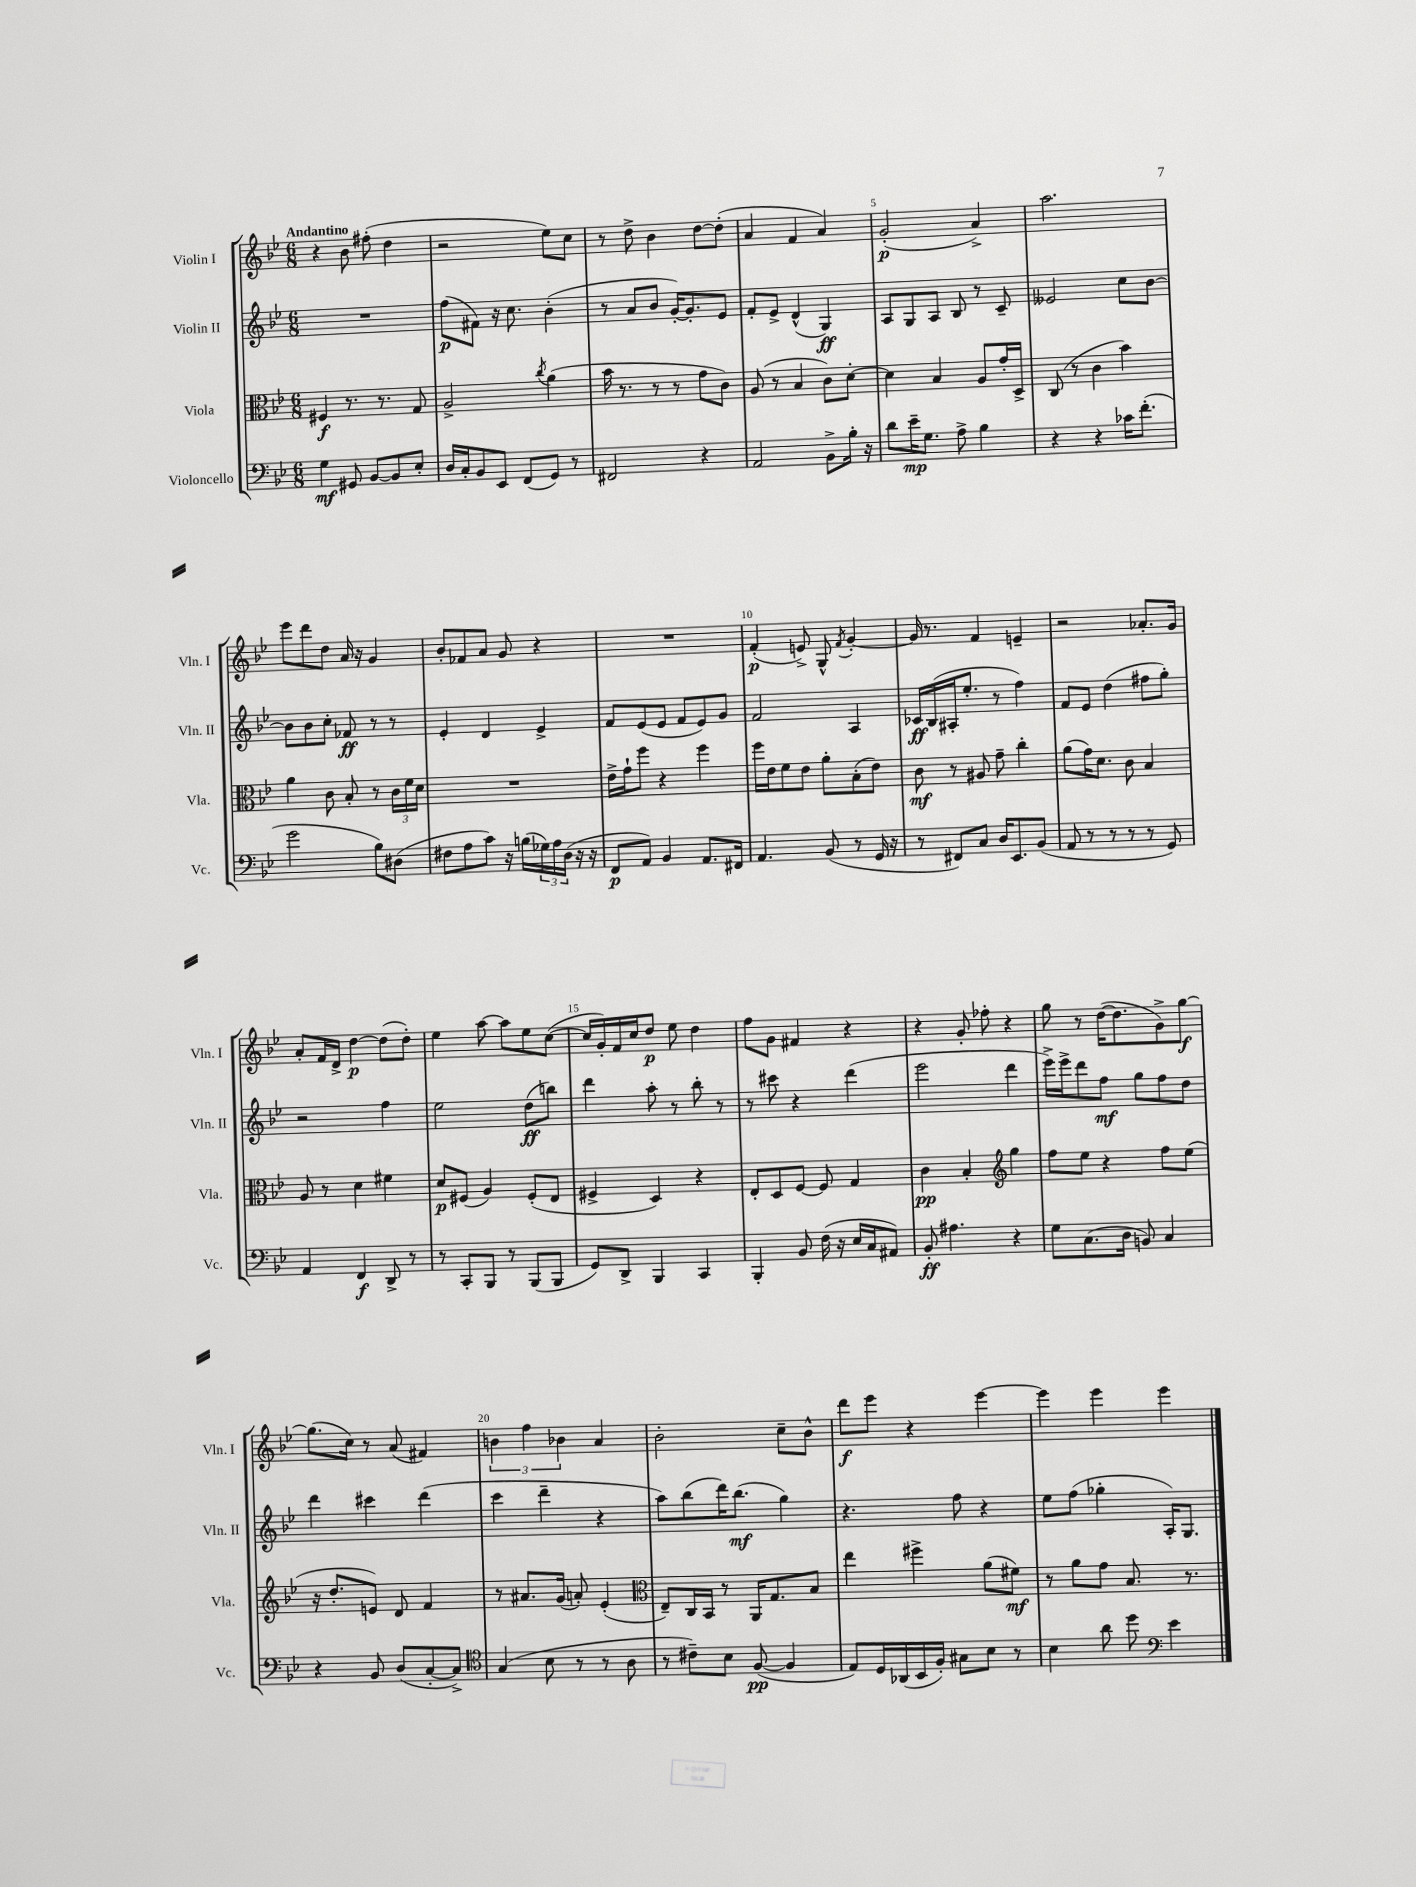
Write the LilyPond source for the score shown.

<<
\new StaffGroup <<
\new Staff = "s0" \with { instrumentName = "Violin I" shortInstrumentName = "Vln. I" } {
    \clef treble \key bes \major \numericTimeSignature \time 6/8 \tempo "Andantino"
    r4 bes'8 fis''8-.( d''4 |
    r2 ees''8) c''8 |
    r8 d''8-> bes'4 d''8~ d''8-.( |
    a'4 f'4 a'4) |
    g'2-.\p( a'4->) |
    a''2. |
    ees'''8 d'''8 d''8 a'16 r16 g'4 |
    bes'8-. fes'8 a'8 g'8 r4 |
    R2. |
    f'4-.\p( e'8->) g8-^ \acciaccatura { f'8 } g'4~-. |
    g'16 r8. f'4 e'4-- |
    r2 aes'8.-. g'16 |
    a'8-. f'16 d'16-> d''4~\p d''8( d''8-.) |
    ees''4 a''8~ a''8 ees''8 c''8~( |
    c''16 g'16-.) f'16 c''16 d''8\p ees''8 d''4 |
    f''8 g'8 fis'4 r4 |
    r4 g'8-. fes''8-. r4 |
    g''8 r8 d''16~( d''8. g'8->) g''8~\f |
    g''8.( c''16) r8 a'8( fis'4) |
    \tuplet 3/2 { b'4 f''4 bes'4 } a'4 |
    bes'2-. c''8-- bes'8-^ |
    d'''8\f ees'''8 r4 ees'''4~ |
    ees'''4 ees'''4 ees'''4 \bar "|." |
}
\new Staff = "s1" \with { instrumentName = "Violin II" shortInstrumentName = "Vln. II" } {
    \clef treble \key bes \major \numericTimeSignature \time 6/8
    R2. |
    f''8\p( fis'8) r16 c''8. bes'4-.( |
    r8 a'8 bes'8 g'16~-.) g'8.-. ees'8 |
    f'8-. ees'8-> d'4-^( g4\ff) |
    a8 g8 a8 bes8 r8 c'8-- |
    eeses'2 c''8 bes'8~ |
    bes'8 bes'8 c''8-. fes'8\ff r8 r8 |
    ees'4-. d'4 ees'4-> |
    f'8 ees'8( ees'8 f'8 ees'8) g'8 |
    f'2 a4 |
    ces'16\ff bes16( ais16-. ees''8.-. r8 f''4) |
    f'8 ees'8 d''4( fis''8 g''8-.) |
    r2 f''4 |
    ees''2 d''8\ff( b''8) |
    d'''4 a''8-. r8 bes''8-. r8 |
    r8 cis'''8 r4 d'''4( |
    ees'''2 d'''4 |
    ees'''16->) ees'''16-> d'''8 f''8\mf g''8 f''8 d''8 |
    d'''4 cis'''4 d'''4( |
    c'''4 d'''4-- r4 |
    a''8) bes''8( d'''16) bes''8.\mf( g''4) |
    r4. f''8 r4 |
    ees''8 f''8( ges''4-. a16-.) g8. \bar "|." |
}
\new Staff = "s2" \with { instrumentName = "Viola" shortInstrumentName = "Vla." } {
    \clef alto \key bes \major \numericTimeSignature \time 6/8
    fis4\f r8. r8. g8 |
    a2-> \acciaccatura { c''8 } a'4( |
    bes'16 r8. r8 r8 g'8 c'8) |
    a8( r8 bes4 c'8) d'8~-. |
    d'4 bes4 a8 g'16-. d16-> |
    c8( r8 c'4 bes'4) |
    a'4 c'8 bes8-. r8 \tuplet 3/2 { c'16 f'16 d'16 } |
    R2. |
    ees'16-> g'16-! f''8 r4 f''4 |
    f''16 ees'16 f'8 ees'8 a'8-. bes8-.( ees'8) |
    c'8\mf r8 ais8 g'8-- c''4-. |
    a'8( g'16) d'8. c'8 bes4 |
    a8 r8 d'4 fis'4 |
    d'8\p fis8( a4) fis8-.( ees8 |
    fis4-> d4) r4 |
    ees8-. d8 f8~ f8 g4 |
    c'4\pp bes4-. \clef treble g''4 |
    f''8 ees''8 r4 f''8 ees''8( |
    r16 d''8.-. e'8) d'8 f'4 |
    r8 ais'8. g'16( a'8-.) ees'4-.( |
    \clef alto ees8--) c16 bes,16 r8 a,16 g8. bes8 |
    ees''4 fis''4-> a'8( fis'8\mf) |
    r8 a'8 g'8 bes8. r8. \bar "|." |
}
\new Staff = "s3" \with { instrumentName = "Violoncello" shortInstrumentName = "Vc." } {
    \clef bass \key bes \major \numericTimeSignature \time 6/8
    g4\mf gis,8 bes,8~ bes,8 ees8-. |
    d16 c16-. bes,8 ees,8 f,8( g,8) r8 |
    fis,2 r4 |
    a,2 bes,8-> bes16-. r16 |
    d'8 ees'16--\mp g8. a8-> bes4 |
    r4 r4 ces'16 f'8.-.( |
    g'2 bes8) dis8( |
    fis8 a8 c'8) r16 b16( \tuplet 3/2 { ges16) a16 d16( } r16 r16 |
    f,8\p a,8) bes,4 a,8. fis,16 |
    a,4. bes,8( r8 g,16 r16 |
    r8 fis,8) c8 d16 ees,8. bes,8( |
    a,8 r8 r8 r8 r8 g,8) |
    a,4 f,4\f d,8-> r8 |
    r8 c,8-. bes,,8 r8 bes,,8( bes,,8 |
    g,8) d,8-> bes,,4 c,4 |
    bes,,4-. bes,8 f16( r16 ees16 c16 ais,8) |
    bes,8-.\ff ais4. r4 |
    g8 c8.( d16 b,8) c4 |
    r4 bes,8 d8( c8~-. c8->) |
    \clef tenor g4( bes8 r8 r8 a8 |
    r8 cis'8--) bes8 f8~\pp( f4 |
    ees8) d16 aes,16( bes,16 f16-.) gis8 bes8 r8 |
    bes4 a'8 d''8 \clef bass ees'4 \bar "|." |
}
>>
>>
\layout { \context { \Score \override BarNumber.break-visibility = ##(#f #t #t) barNumberVisibility = #(every-nth-bar-number-visible 5) } }
